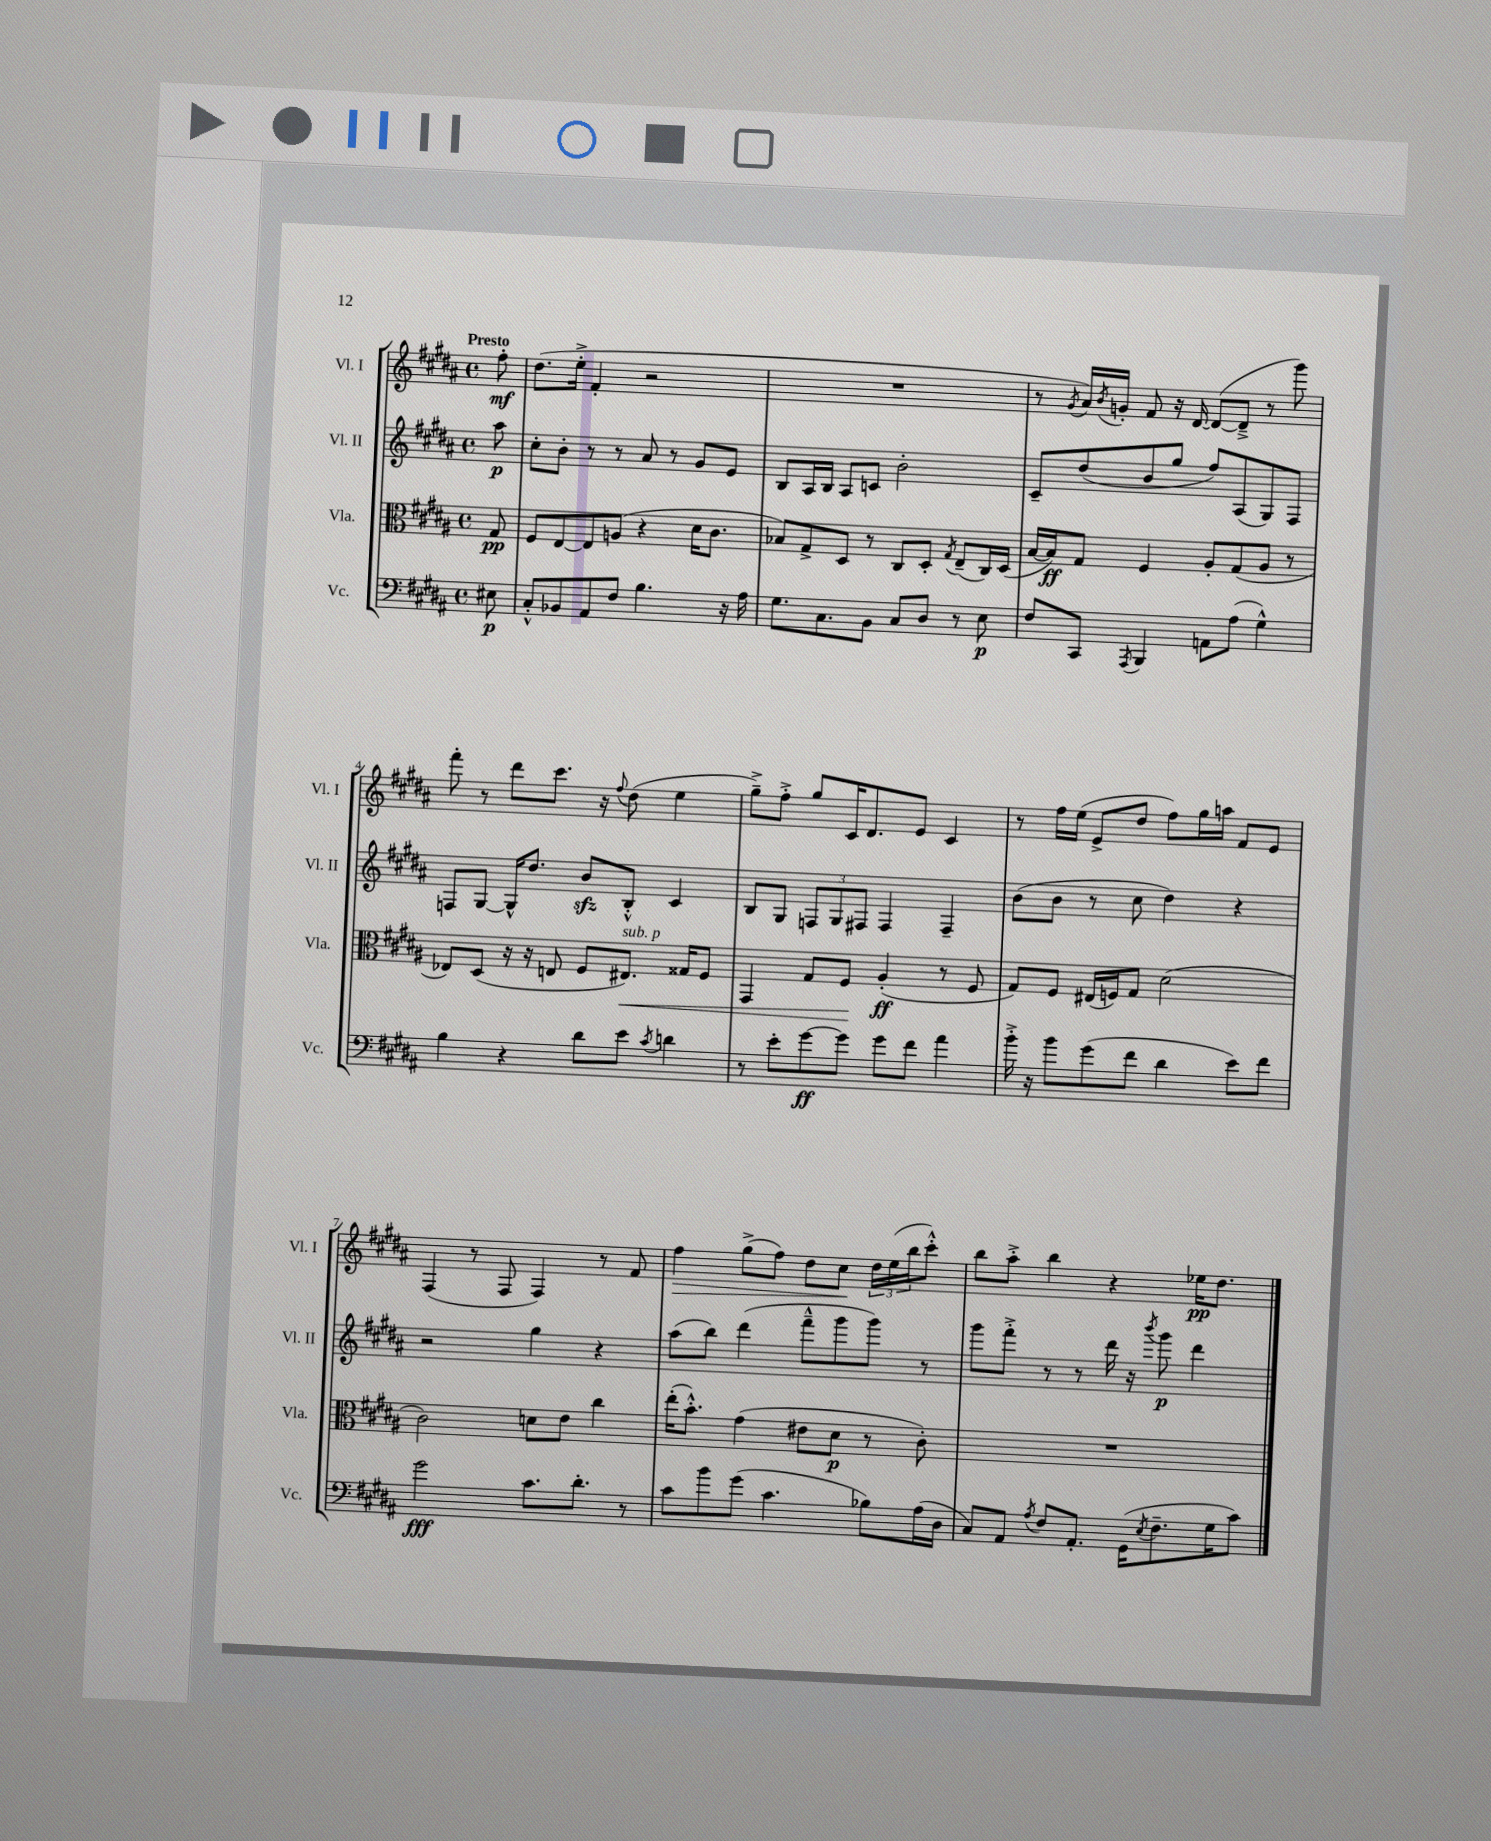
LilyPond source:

<<
\new StaffGroup <<
\new Staff = "s0" \with { instrumentName = "Vl. I" shortInstrumentName = "Vl. I" } {
    \clef treble \key b \major \defaultTimeSignature \time 4/4 \partial 8 \tempo "Presto"
    fis''8-.\mf |
    dis''8.( e''16-.-> fis'4-. r2 |
    R1 |
    r8 \acciaccatura { gis'8 } ais'16) \acciaccatura { b'8 } g'16-. fis'8 r16 dis'16~ dis'8~( dis'8---> r8 gis'''8) |
    fis'''8-. r8 dis'''8 cis'''8. r16 \appoggiatura { fis''8 } dis''8( e''4 |
    gis''8--->) fis''8-.-> gis''8 cis'16 dis'8. e'8 cis'4 |
    r8 fis''16 e''16( e'8-> dis''8 fis''8) gis''16 a''16 fis'8 e'8 |
    fis4( r8 fis8 fis4) r8 fis'8 |
    fis''4\> gis''8->( fis''8) dis''8 cis''8\! \tuplet 3/2 { dis''16 e''16( b''16 } cis'''8-.-^) |
    b''8 ais''8-.-> b''4 r4 ees''16\pp dis''8. \bar "|." |
}
\new Staff = "s1" \with { instrumentName = "Vl. II" shortInstrumentName = "Vl. II" } {
    \clef treble \key b \major \defaultTimeSignature \time 4/4 \partial 8
    ais''8\p |
    cis''8-. b'8-. r8 r8 ais'8 r8 gis'8 e'8 |
    b8 ais16 b16 ais8 c'8 b'2-. |
    cis'8-- dis''8( b'8 gis''8 fis''8) ais8( gis8) fis8 |
    f8 gis8~ gis16-^ dis''8. b'8\sfz b8-.-^ cis'4 |
    b8 gis8 \tuplet 3/2 { f8 gis8 fis8 } fis4 fis4-- |
    b'8( b'8 r8 cis''8 dis''4) r4 |
    r2 gis''4 r4 |
    ais''8( b''8) dis'''4( fis'''8---^ gis'''8 gis'''8) r8 |
    gis'''8 fis'''8-.-> r8 r8 dis'''16 r16 \acciaccatura { b'''8 } gis'''8\p dis'''4 \bar "|." |
}
\new Staff = "s2" \with { instrumentName = "Vla." shortInstrumentName = "Vla." } {
    \clef alto \key b \major \defaultTimeSignature \time 4/4 \partial 8
    gis8\pp |
    fis8 e8~ e8 a8( r4 dis'16 cis'8. |
    bes8) gis8-> dis8 r8 cis8 dis8-. \acciaccatura { gis8 } e8--( cis16) dis16( |
    b16~ b16\ff) gis8 fis4 ais8-. gis8( ais8 r8 |
    ees8) dis8( r16 r16 e8 fis8 eis8.\<^\markup { \italic "sub. p" }) gisis16 fis8 |
    gis,4 gis8 fis8\! ais4-.\ff( r8 fis8 |
    gis8) fis8 eis16( f16) gis8 dis'2( |
    cis'2) d'8 e'8 cis''4 |
    e''16-.( b'8.-.-^) gis'4( eis'8 dis'8\p r8 cis'8-.) |
    R1 \bar "|." |
}
\new Staff = "s3" \with { instrumentName = "Vc." shortInstrumentName = "Vc." } {
    \clef bass \key b \major \defaultTimeSignature \time 4/4 \partial 8
    eis8\p |
    cis8-.-^ bes,8 ais,8 fis8 b4. r16 ais16 |
    gis8. cis8. b,8 cis8 dis8 r8 e8\p |
    fis8 cis,8 \acciaccatura { ais,,8 } b,,4 a,8 ais8( gis4-^) |
    b4 r4 dis'8 e'8 \acciaccatura { cis'8 } d'4 |
    r8 e'8-. gis'8~\ff gis'8 gis'8 fis'8 ais'4 |
    b'16-.-> r16 b'8 gis'8( fis'8 dis'4 e'8) fis'8 |
    gis'2\fff cis'8. dis'8.-. r8 |
    cis'8 b'8 gis'8( cis'4. bes8) ais16( dis16 |
    cis8) ais,8 \acciaccatura { ais8 } fis8 ais,8.-. gis,16( \acciaccatura { e8 } fis8.-- gis16 cis'8) \bar "|." |
}
>>
>>
